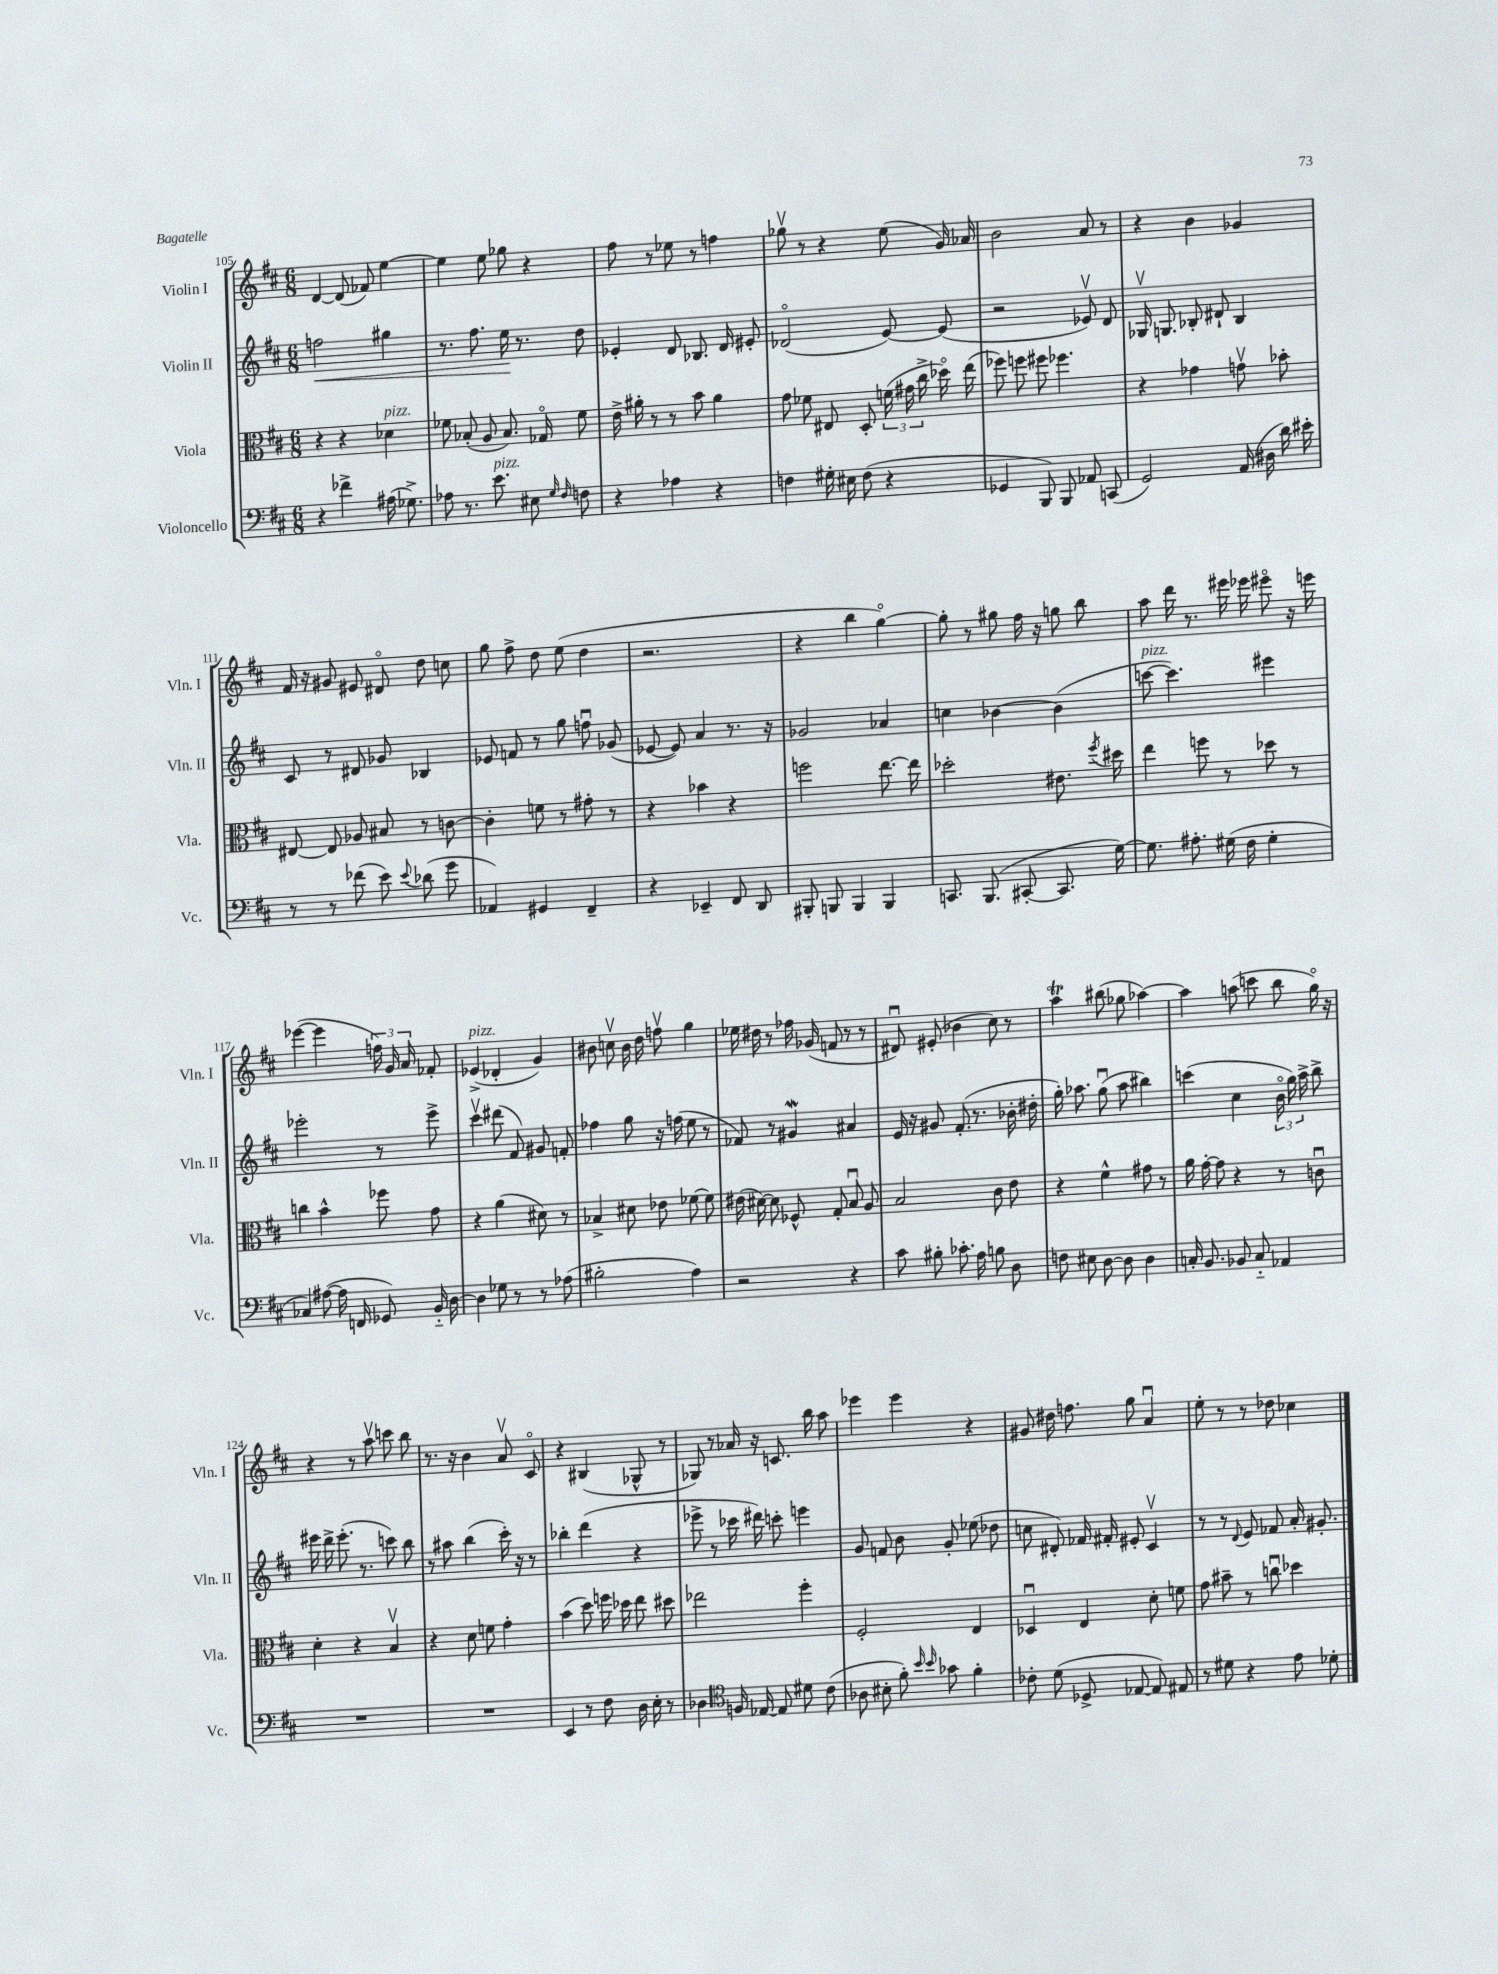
<<
\new StaffGroup <<
\new Staff = "s0" \with { instrumentName = "Violin I" shortInstrumentName = "Vln. I" } {
    \clef treble \key d \major \numericTimeSignature \time 6/8
    \autoBeamOff d'4~ d'8( fes'8) e''4~ |
    e''4 e''8 ges''8 r4 |
    fis''8 r8 ees''8 r8 f''4 |
    ges''8\upbow r8 r4 e''8( g'16) aes'16 |
    b'2 a'8 r8 |
    r4 b'4 ges'4 |
    fis'16 r16 gis'8 eis'8 dis'8\flageolet d''8 c''8 |
    g''8 fis''8-> d''8 e''8( d''4 |
    r2. |
    r4 b''4 g''4~\flageolet) |
    g''8-. r8 gis''8 fis''16 r16 g''8 b''8 |
    a''8 d'''16 r8. eis'''16 ees'''16 eis'''8\flageolet r16 e'''16 |
    ees'''4~( ees'''4 \tuplet 3/2 { f''16) g'16 a'16 } fes'8-. |
    ees'4->^\markup { \italic "pizz." }( des'4-. g'4) |
    bis'8 c''8\upbow bis'16 d''16 f''8\upbow g''4 |
    ees''16 dis''16 r8 fes''16 ges'16( f'8 r8 r8 |
    dis'8\downbow) eis'8-.( bes'4 cis''8) r8 |
    a''4\trill bis''8( ges''8 aes''4~) |
    aes''4 a''8( c'''8 b''8 g''16\flageolet) r16 |
    r4 r8 a''8\upbow c'''8 b''8 |
    r8. r16 b'4 a'8\upbow cis'8\flageolet |
    r4 bis4( ges8-^ r8 |
    ges8) r8 aes'16 r16 c'8. b''16 a''8 |
    ees'''4 ees'''4 r4 |
    gis'8 dis''16 f''8. g''8 a'4\downbow |
    e''8-. r8 r8 des''8 ces''4 \bar "|." |
}
\new Staff = "s1" \with { instrumentName = "Violin II" shortInstrumentName = "Vln. II" } {
    \clef treble \key d \major \numericTimeSignature \time 6/8
    \autoBeamOff f''2\< gis''4 |
    r8. fis''8. e''16\! r8. d''8 |
    ees'4-. d'8 bes8. d'16 eis'8-. |
    des'2\flageolet( e'8~) e'8( |
    r2 ees'8\upbow) d'8 |
    ges16\upbow g8. bes8-. dis'8-! bes4 |
    cis'8 r8 dis'8 ges'8 bes4 |
    ees'8 f'8 r8 g''8 f''8\downbow ges'8( |
    ees'8~ ees'8) a'4 r8. r16 |
    ges'2 aes'4 |
    c''4 bes'4~ bes'4( |
    c'''8~^\markup { \italic "pizz." } c'''4.) eis'''4 |
    ees'''2-. r8 ees'''8-> |
    cis'''4\upbow dis'''8( fis'8) gis'8 f'8-. |
    fes''4 g''8 r16 f''16( e''8 r8 |
    fes'8) r8 gis'4\mordent ais'4 |
    e'16 r16 gis'8 fis'8.-.( r8. bes'16-. dis''16-. |
    g''16-.) aes''8. g''8\downbow( aes''8 bis''4) |
    c'''4( cis''4 \tuplet 3/2 { b'16\flageolet g''16) a''16-> } b''8-> |
    eis'''16 d'''16-> eis'''8.-.( r8. c'''8) b''8 |
    r8 ais''8 b''4( cis'''16-.) r16 r8 |
    bes''4-. d'''4( r4 |
    ees'''8-> r8 ces'''16 dis'''16) c'''8-. e'''4 |
    g'8 f'8 b'8 g'8-. ees''8( des''8 |
    c''8 dis'8-.) fes'16 fis'16-. eis'8-. cis'4\upbow |
    r8 r8 \appoggiatura { d'8 } e'8 fes'8 a'16-. gis'8.-. \bar "|." |
}
\new Staff = "s2" \with { instrumentName = "Viola" shortInstrumentName = "Vla." } {
    \clef alto \key d \major \numericTimeSignature \time 6/8
    \autoBeamOff r4 r4 des'4^\markup { \italic "pizz." } |
    fes'8 bes8-.( a8 bes8.) ges16\flageolet fes'8 |
    e'16-> ais'16-. r8 r8 b'8 ais'4 |
    g'8 fes'8 eis8 d8-. \tuplet 3/2 { f'16( gis'16 cis''16-> } des''16\flageolet) e''16( |
    fes''8) f''8 fis''8 fes''4. |
    r4 ges'4 g'8\upbow bes'8-. |
    eis8~ eis8 aes8 bis8 r8 c'8~ |
    c'4-. f'8 r8 gis'8-. r8 |
    r4 bes'4 r4 |
    f''2 e''8.~ e''16 |
    des''2-. eis'8. \acciaccatura { fis''8 } dis''16 |
    e''4 f''8 r8 des''8 r8 |
    c''4 b'4-^ fes''8 g'8 |
    r4 a'4( dis'8) r8 |
    bes4-> dis'8 ees'8 fes'8~ fes'8 |
    eis'16( dis'16~) dis'8 fes8-^ g8-. b8\downbow a8 |
    b2 cis'8 e'8 |
    r4 fis'4-^ gis'8 r8 |
    a'16 g'16~-. g'8 r4 r8 c'8\downbow |
    d'4-. r4 b4\upbow |
    r4 d'8 f'8 g'4-. |
    b'4( d''8) f''16 des''16 e''8 dis''8 |
    ees''2 fis''4-. |
    fis2-. e4 |
    des4\downbow e4 d'8-. f'8 |
    g'8 bis'8-- r8 c''8\downbow des''4 \bar "|." |
}
\new Staff = "s3" \with { instrumentName = "Violoncello" shortInstrumentName = "Vc." } {
    \clef bass \key d \major \numericTimeSignature \time 6/8
    \autoBeamOff r4 fes'4-> ais16( ges8.->) |
    aes8 r8. e'8.^\markup { \italic "pizz." } eis8 \grace { g16 fis16 } f8 |
    r4 aes4 r4 |
    f4 gis16-. eis16 f8( r4 |
    ges,4 b,,8) b,,8 aes,8 c,8( |
    g,2) a,16( dis16 d'16) eis'16-. |
    r8 r8 fes'8( e'8) \appoggiatura { e'8 } des'8( g'8 |
    aes,4) gis,4 fis,4-- |
    r4 ees,4-- fis,8 d,8 |
    bis,,8-. b,,8 b,,4 b,,4 |
    c,8. b,,8.( cis,8~-. cis,8. g16~) |
    g8. ais8.-. gis16( fis16 gis4-. |
    ces4) ais8~( ais16 f,16 ges,8) b,16-_ d16~ |
    d4 ges8 r8 r8 aes8( |
    bis2-. a4) |
    r2 r4 |
    cis'8 bis8-. ces'8.-. a16 b8 d8 |
    f8 eis8 d8~ d8 d4 |
    c16-. b,8. bes,8 c8-_ aes,4 |
    R2. |
    R2. |
    e,4 r8 fis8 d16 e16-. r8 |
    des4 \clef tenor f16 ees16~ ees8 dis'8 cis'8( |
    aes8 bis8-. fis'8-.) \grace { b'16 b'16 } ges'8 fis'4-. |
    ces'8-. d'8( des8-> ees8~ ees8) eis8 |
    r8 dis'8 r4 e'8 des'8-. \bar "|." |
}
>>
>>
\layout { \context { \Score currentBarNumber = #105 } }
